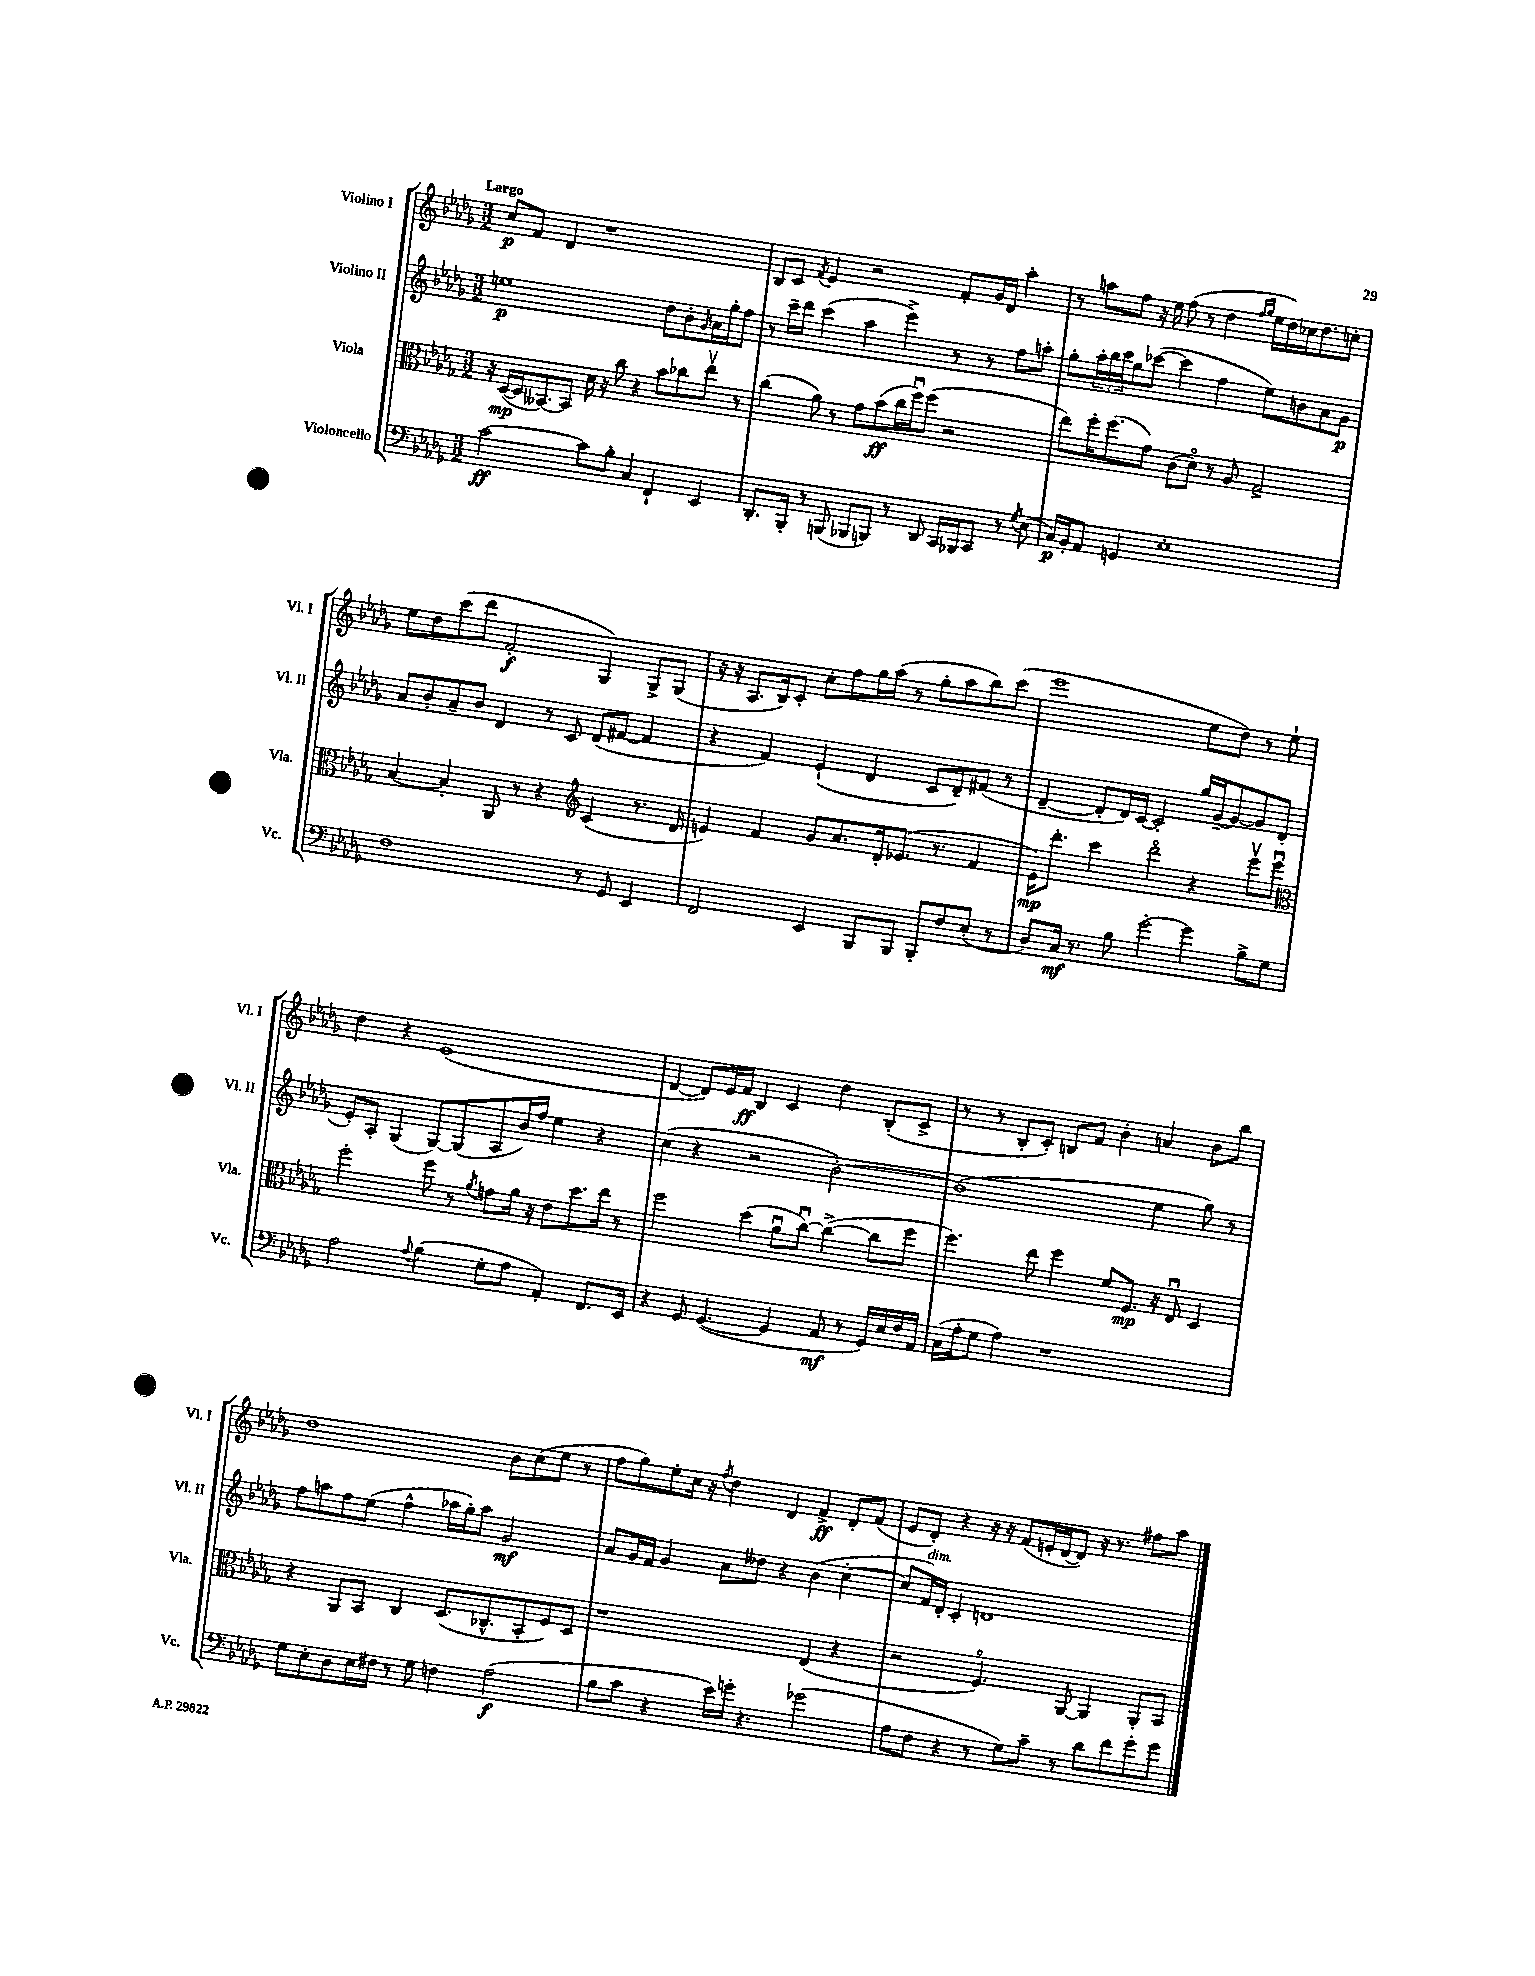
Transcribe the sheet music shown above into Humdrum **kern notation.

**kern	**kern	**kern	**kern
*staff4	*staff3	*staff2	*staff1
*clefF4	*clefC3	*clefG2	*clefG2
*k[b-e-a-d-g-]	*k[b-e-a-d-g-]	*k[b-e-a-d-g-]	*k[b-e-a-d-g-]
*M3/2	*M3/2	*M3/2	*M3/2
[2c	16r	1ee	8cc
.	([16D-	.	.
.	16D-]	.	8f
.	[8.BB--)	.	.
.	.	.	4d-
.	8BB--]	.	.
8c]	16d-	.	1r
.	16r	.	.
8B-'	8cc	.	.
4C	4r	.	.
4FF`	8b-	8dd-	.
.	8cc-	8b-'	.
.	.	16qqg-	.
4EE-	8ee-v	16a-	.
.	.	16gg-'	.
.	8r	8ff	.
=	=	=	=
8.DD-'	(4cc	8r	8B-
.	.	16ccc~	8c
16BBB-'	.	16ddd-	.
.	.	.	8qf
8r	8a-)	(4ccc	4e-
(8BBB	8r	.	.
8BBB-	8g-	4aa-	2r
8BBB)	(8b-	.	.
8r	16cc	4eee-^)	.
.	16ffu)	.	.
8DD-	(8ff	.	.
16CC	2r	8r	8f'
16BBB-	.	.	.
8CC	.	8r	16g-
.	.	.	16d-
8r	.	8ff	4aa-'
8qG-	.	.	.
(8E-	.	8aa'	.
=	=	=	=
16C)	8ee-)	8gg-'	8r
16BB-'	.	.	.
8AA-	16ff'	24aa-'	8aa
.	.	24bb-	.
.	(8.ff	.	.
.	.	24ccc	.
4GG	.	8gg-	8ff
.	8g-)	([8ccc-	16r
.	.	.	16ee-
1E-'	(8c	4ccc-]	(8ff
.	8d-o)	.	8r
.	8r	4ff	4dd-
.	8A-	.	.
.	.	.	16qqff
.	.	.	16qqgg-
.	2G-^	8ee-)	16ee-
.	.	.	16dd-)
.	.	8b	16cc-
.	.	.	8.dd-
.	.	8a-	.
.	.	8g-	8cc'
=	=	=	=
1F	[4B-	8a-	8ee-
.	.	8b-'	8dd-
.	4B-']	8a-~	(8ccc
.	.	8b-	8ddd-
.	8AA-	4d-	2f'
.	8r	.	.
.	4r	8r	.
.	.	8c	.
*	*clefG2	*	*
8r	(4c	(8d-	4G-)
8GG-	.	[8f#	.
4EE-	8.r	4f#]	8G-^
.	.	.	(8G-
.	16d-	.	.
=	=	=	=
2FF	4e)	4r	16r
.	.	.	16r
.	.	.	8.A-
.	4f	4f)	.
.	.	.	16B-)
.	.	.	8c'
4EE-	8g-	(4e-`	8cc'
.	8.a-	.	8ff
8BBB-	.	4d-	16gg-
.	16d-'	.	(16aa-
8BBB-	(8.e-	.	8r
8BBB-'	.	8c	8gg-'
.	8.r	.	.
8F	.	8d-~)	8aa-
(8E-'	4f	(8f#	8bb-)
8r	.	8r	(8ccc
=	=	=	=
8D-)	16e-)	[4d-~	1eee-
.	8.ddd-'	.	.
16C	.	.	.
8.r	.	.	.
.	4ccc	8d-']	.
8B-	.	16d-)	.
.	.	[16c	.
[2g-'	2ddd-o	2c']	.
4g-]	4r	16gg-	8ee-
.	.	[16g-~	.
.	.	8g-_	8dd-)
8B-^	8eee-v	8g-]	8r
8G-	8eee-u	(8d-	8ee-`
=	=	=	=
*	*clefC3	*	*
2A-	2ff'	8e-')	4dd-
.	.	8A-'	.
.	.	(4G-	4r
8qqA-	.	.	.
(4B-	8ff	[8G-)	(1e-
.	8r	(8G-]	.
.	8qa-	.	.
8G-'	8g	8A-	.
8A-	16a-	16b-)	.
.	16r	16ff	.
4AA-')	8e-	4ee-	.
.	8.dd-	.	.
8.FF	.	4r	.
.	16ee-	.	.
.	8r	.	.
16EE-	.	.	.
=	=	=	=
4r	2ff	(4cc	[4d-
8GG-	.	4r	8d-])
([4.GG-	.	.	16e-
.	.	.	16f
.	(4dd-	2r	4B-
4GG-]	8a-u	.	4c
.	[8ccu)	.	.
8AA-	(4cc^_	[2b-')	4dd-
8r	.	.	.
16GG-)	8cc]	.	(8B-'
16E-	.	.	.
16F	8ff	.	8c^
16AA-	.	.	.
=	=	=	=
(16C	4.ff)	(1b-]	8r
16A-'	.	.	.
8G-	.	.	8r
4A-)	.	.	8B-'
.	8ee-	.	8c')
1r	4ff	.	8B
.	.	.	8f
.	8f	.	4b-'
.	8.F	.	.
.	.	4ee-	4a
.	16r	.	.
.	8E-u	.	.
.	4D-	8gg-)	8b-
.	.	8r	8bb-
=	=	=	=
8G-	4r	8ff	1dd-
8E-'	.	8aa	.
8D-	8AA-	8ff	.
16E-	8BB-	(8ee-	.
16F#	.	.	.
8r	4C	4ff^^	.
8G-	.	.	.
4F	(8.D-	16aa-	.
.	.	16gg-')	.
.	.	8aa-	.
.	8.C-^^	.	.
(2A-	.	2g-	8b-
.	8BB-'	.	(8cc
.	8F)	.	8ee-
.	8D-	.	8r
=	=	=	=
8B-	1r	8a-	8ff
8c	.	16g-	8gg-)
.	.	16f	.
4r	.	4g-	8ee-'
.	.	.	16cc
.	.	.	16r
.	.	.	8qff
16e-)	.	8a-	4dd-
16g'	.	.	.
4.r	.	8dd--	.
.	.	4r	4d-
(2g-	(4E-	(4b-	4f^
.	4r	[4cc'	8d-'
.	.	.	(8f
=	=	=	=
8A-	2r	8cc]	8e-
8F	.	16f)	8d-')
.	.	16d-'	.
4r	.	4c'	4r
8r	4.Fo)	1d	16r
.	.	.	16r
8G-)	.	.	(8f
8c~	.	.	16e'
.	.	.	[16d-
8r	[8AA-	.	8d-])
8d-	4AA-]	.	16r
.	.	.	8.r
8f	.	.	.
8g-'	8AA-'	.	8ff#
8g-	8BB-	.	8aa-
==	==	==	==
*-	*-	*-	*-
